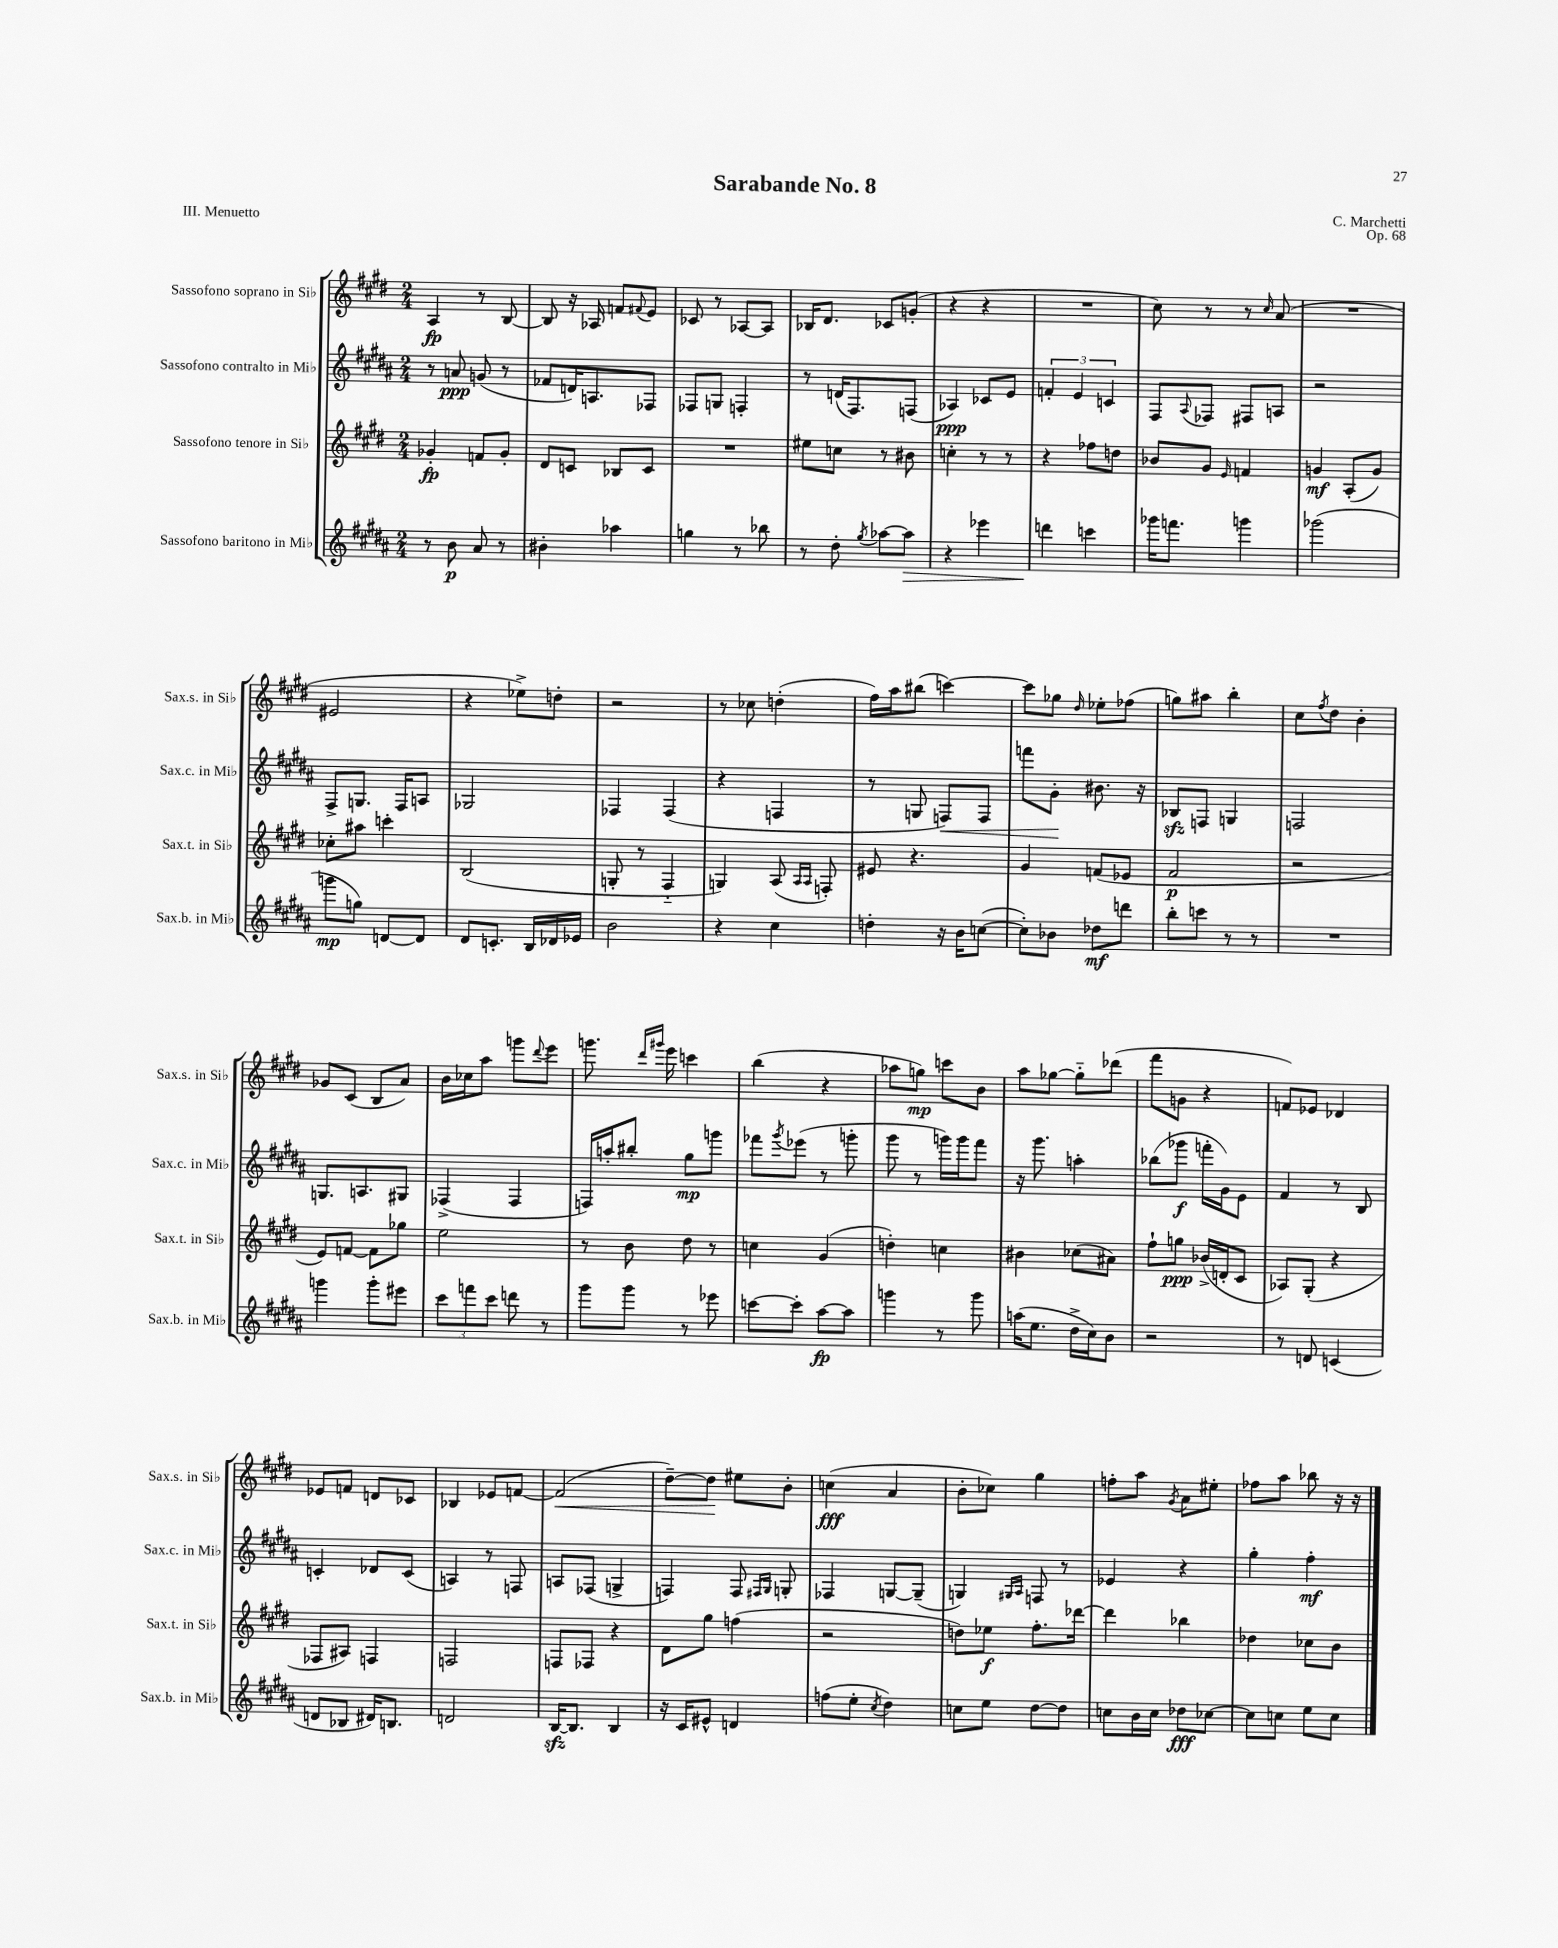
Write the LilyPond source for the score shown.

\header { title = "Sarabande No. 8" composer = "C. Marchetti" opus = "Op. 68" piece = "III. Menuetto" }
<<
\new StaffGroup <<
\new Staff = "s0" \with { instrumentName = "Sassofono soprano in Sib" shortInstrumentName = "Sax.s. in Sib" } {
    \clef treble \key e \major \numericTimeSignature \time 2/4
    a4\fp r8 b8~ |
    b8 r16 aes16 f'8 \appoggiatura { fis'8 } e'8 |
    ces'8 r8 aes8~ aes8 |
    bes16 dis'8. ces'8 g'8-.( |
    r4 r4 |
    R2 |
    cis''8) r8 r8 \grace { cis''16 } a'8( |
    R2 |
    eis'2 |
    r4 ees''8->) d''8-. |
    r2 |
    r8 ces''8 d''4-.( |
    fis''16) a''16 bis''8( c'''4~) |
    c'''8 ges''8 \grace { dis''16 } ees''8-. fes''8( |
    g''8) ais''8 b''4-. |
    cis''8 \acciaccatura { fis''8 } dis''8 b'4-. |
    ges'8 cis'8( b8 a'8) |
    b'16 ces''16 a''8 g'''8 \appoggiatura { dis'''8 } e'''8 |
    g'''8. \grace { dis'''16 gis'''16 } e'''16 c'''4 |
    b''4( r4 |
    aes''8 g''8\mp) c'''8 b'8 |
    a''8 ges''8~ ges''8-_ des'''8( |
    fis'''8 g'8 r4 |
    f'8) ees'8 des'4 |
    ees'8 f'8 d'8 ces'8 |
    bes4 ees'8 f'8~ |
    f'2\<( |
    dis''8~--) dis''8\! eis''8 b'8-. |
    c''4\fff( a'4 |
    b'8-. ces''8) gis''4 |
    f''8-. a''8 \acciaccatura { gis'8 } a'8 eis''8-. |
    fes''8 a''8 bes''8 r16 r16 \bar "|." |
}
\new Staff = "s1" \with { instrumentName = "Sassofono contralto in Mib" shortInstrumentName = "Sax.c. in Mib" } {
    \clef treble \key b \major \numericTimeSignature \time 2/4
    r8 a'8\ppp g'8( r8 |
    fes'8 d'16) a8. fes8 |
    fes8 g8 f4-. |
    r8 d'16( fis8.) f8( |
    aes4\ppp) ces'8 e'8 |
    \tuplet 3/2 { f'4-. e'4 c'4 } |
    fis8 \appoggiatura { ais8 } fes8 fis8 a8 |
    r2 |
    fis8-> g8. fis16 a8 |
    ges2 |
    fes4 fes4( |
    r4 f4 |
    r8 g8 f8\<) f8 |
    f'''8 gis'8-.\! bis'8. r16 |
    bes8\sfz f8 g4 |
    f2 |
    g8. a8. gis8 |
    fes4->( fes4 |
    f16) a''16-. bis''8-. gis''8\mp g'''8 |
    fes'''8 \acciaccatura { gis'''8 } ees'''8( r8 g'''8-. |
    gis'''8 r8 g'''16) g'''16 fis'''8 |
    r16 gis'''8. a''4-. |
    bes''8( ges'''8\f f'''16-. gis'16) e'8 |
    fis'4 r8 b8 |
    c'4-. des'8 c'8( |
    a4) r8 f8 |
    a8 fes8( g4-> |
    f4) f8 \grace { fis16 gis16 } g8-. |
    fes4 g8~ g8--( |
    g4) \grace { gis16 ais16 } f8 r8 |
    ees'4 r4 |
    gis''4-. fis''4-.\mf \bar "|." |
}
\new Staff = "s2" \with { instrumentName = "Sassofono tenore in Sib" shortInstrumentName = "Sax.t. in Sib" } {
    \clef treble \key e \major \numericTimeSignature \time 2/4
    ges'4-.\fp f'8 ges'8-. |
    dis'8 c'8 bes8 c'8 |
    R2 |
    eis''8 c''8 r8 bis'8 |
    c''4-. r8 r8 |
    r4 fes''8 d''8 |
    bes'8 gis'8 \grace { e'16 } f'4 |
    g'4\mf a8-.( g'8) |
    ces''8-. ais''8 c'''4-. |
    b2( |
    g8-. r8 fis4-_ |
    g4) a8( \grace { a16 a16 } f8-.) |
    eis'8 r4. |
    gis'4 f'8( ees'8 |
    fis'2\p |
    r2 |
    e'8) f'8~ f'8 ges''8 |
    e''2 |
    r8 b'8 dis''8 r8 |
    c''4 gis'4( |
    d''4-.) c''4 |
    bis'4 ces''8( ais'8) |
    fis''8-! g''8\ppp bes'16->( d'16-. cis'8 |
    aes8) gis8-.( r4 |
    fes8 ais8) f4 |
    f2 |
    f8 fes8 r4 |
    dis'8 gis''8 f''4( |
    r2 |
    d''8) ees''8\f fis''8.-. des'''16~ |
    des'''4 bes''4 |
    des''4 ces''8 b'8 \bar "|." |
}
\new Staff = "s3" \with { instrumentName = "Sassofono baritono in Mib" shortInstrumentName = "Sax.b. in Mib" } {
    \clef treble \key b \major \numericTimeSignature \time 2/4
    r8 b'8\p ais'8 r8 |
    bis'4-. aes''4 |
    g''4 r8 bes''8 |
    r8 dis''8-. \acciaccatura { gis''8 } aes''8~ aes''8\> |
    r4 ees'''4 |
    d'''4\! c'''4 |
    ges'''16 f'''8. g'''4 |
    ges'''2( |
    g'''8\mp g''8) d'8~ d'8 |
    dis'8 c'8.-. b16 des'16 ees'16 |
    b'2 |
    r4 cis''4 |
    d''4-. r16 b'16 c''8~( |
    c''8-.) bes'8 des''8\mf d'''8 |
    b''8-. c'''8 r8 r8 |
    R2 |
    g'''4 g'''8-. eis'''8 |
    \tuplet 3/2 { cis'''8 f'''8 cis'''8 } d'''8 r8 |
    gis'''8 gis'''8 r8 ees'''8 |
    c'''8~ c'''8-. ais''8~\fp ais''8 |
    g'''4 r8 g'''8 |
    a''16( e''8. dis''16-> cis''16) b'8 |
    r2 |
    r8 d'8 c'4( |
    d'8 bes8 dis'16) b8. |
    d'2 |
    b16~\sfz b8. b4 |
    r16 cis'16 eis'8-^ d'4 |
    f''8( e''8-. \acciaccatura { cis''8 } dis''4) |
    c''8 e''8 dis''8~ dis''8 |
    c''8 b'16 c''16 des''8\fff ces''8~ |
    ces''8 c''8 e''8 c''8 \bar "|." |
}
>>
>>
\layout { \context { \Score \remove "Bar_number_engraver" } }
